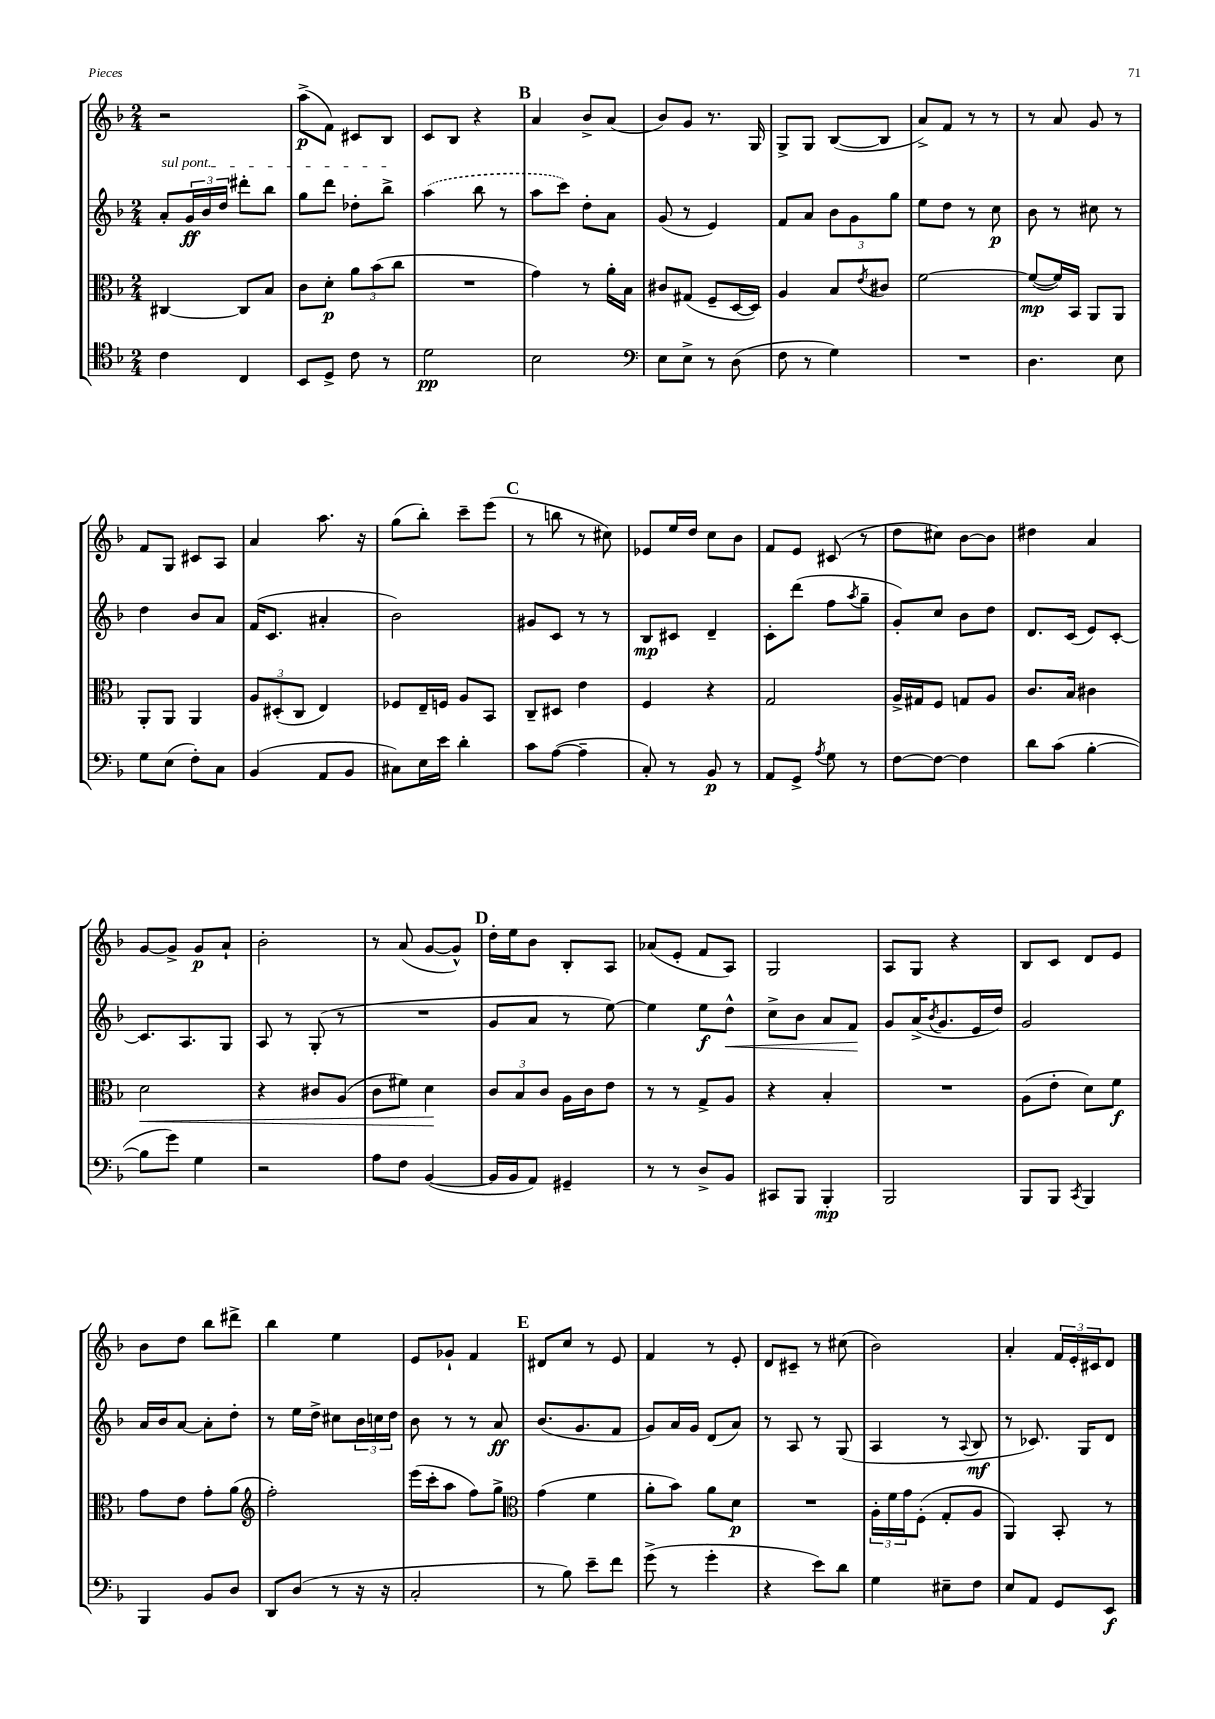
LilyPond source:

<<
\new StaffGroup <<
\new Staff = "s0" {
    \clef treble \key f \major \numericTimeSignature \time 2/4
    r2 |
    a''8->\p( f'8) cis'8 bes8 |
    c'8 bes8 r4 |
    \mark \markup { \bold "B" } a'4 bes'8-> a'8( |
    bes'8) g'8 r8. g16 |
    g8-> g8 bes8~( bes8 |
    a'8->) f'8 r8 r8 |
    r8 a'8 g'8 r8 |
    f'8 g8 cis'8 a8 |
    a'4 a''8. r16 |
    g''8( bes''8-.) c'''8-- e'''8( |
    \mark \markup { \bold "C" } r8 b''8 r8 cis''8) |
    ees'8 e''16 d''16 c''8 bes'8 |
    f'8 e'8 cis'8( r8 |
    d''8 cis''8) bes'8~ bes'8 |
    dis''4 a'4 |
    g'8~ g'8-> g'8\p a'8-! |
    bes'2-. |
    r8 a'8( g'8~ g'8-^) |
    \mark \markup { \bold "D" } d''16-. e''16 bes'8 bes8-. a8 |
    aes'8( e'8-. f'8 a8) |
    g2 |
    a8 g8 r4 |
    bes8 c'8 d'8 e'8 |
    bes'8 d''8 bes''8 dis'''8-> |
    bes''4 e''4 |
    e'8 ges'8-! f'4 |
    \mark \markup { \bold "E" } dis'8 c''8 r8 e'8 |
    f'4 r8 e'8-. |
    d'8 cis'8-- r8 cis''8( |
    bes'2) |
    a'4-. \tuplet 3/2 { f'16 e'16-. cis'16 } d'8 \bar "|." |
}
\new Staff = "s1" {
    \clef treble \key f \major \numericTimeSignature \time 2/4
    \once \override TextSpanner.bound-details.left.text = \markup { \italic "sul pont." } a'8-.\startTextSpan \tuplet 3/2 { g'16\ff bes'16 d''16 } dis'''8-. bes''8 |
    g''8 d'''8 des''8-. bes''8->\stopTextSpan |
    \once \slurDashed a''4( bes''8 r8 |
    \mark \markup { \bold "B" } a''8 c'''8) d''8-. a'8 |
    g'8( r8 e'4) |
    f'8 a'8 \tuplet 3/2 { bes'8 g'8 g''8 } |
    e''8 d''8 r8 c''8\p |
    bes'8 r8 cis''8 r8 |
    d''4 bes'8 a'8 |
    f'16( c'8. ais'4-. |
    bes'2) |
    \mark \markup { \bold "C" } gis'8 c'8 r8 r8 |
    bes8\mp cis'8 d'4-- |
    c'8-. d'''8( f''8 \acciaccatura { a''8 } g''8-- |
    g'8-.) c''8 bes'8 d''8 |
    d'8. c'16( e'8) c'8~-. |
    c'8. a8. g8 |
    a8 r8 g8-.( r8 |
    R2 |
    \mark \markup { \bold "D" } g'8 a'8 r8 e''8~) |
    e''4 e''8\f d''8-^\< |
    c''8-> bes'8 a'8 f'8\! |
    g'8 a'16->( \acciaccatura { bes'8 } g'8. e'16 d''16) |
    g'2 |
    a'16 bes'16 a'8~ a'8-. d''8-. |
    r8 e''16 d''16-> cis''8 \tuplet 3/2 { bes'16 c''16 d''16 } |
    bes'8 r8 r8 a'8\ff |
    \mark \markup { \bold "E" } bes'8.( g'8. f'8 |
    g'8) a'16 g'16 d'8( a'8) |
    r8 a8 r8 g8( |
    a4 r8 \appoggiatura { a8 } bes8\mf |
    r8 ces'8.) g16 d'8 \bar "|." |
}
\new Staff = "s2" {
    \clef alto \key f \major \numericTimeSignature \time 2/4
    cis4~ cis8 bes8 |
    c'8 d'8-.\p \tuplet 3/2 { a'8 bes'8( c''8 } |
    R2 |
    \mark \markup { \bold "B" } g'4) r8 a'16-. bes16 |
    cis'8 gis8( f8-- d16~ d16) |
    a4 bes8 \acciaccatura { e'8 } cis'8 |
    f'2~ |
    f'8~\mp( f'16) bes,16 a,8 a,8 |
    a,8-. a,8 a,4 |
    \tuplet 3/2 { a8 dis8-.( c8 } e4) |
    fes8 e16-- f16 a8 bes,8 |
    \mark \markup { \bold "C" } c8-- dis8 e'4 |
    f4 r4 |
    g2 |
    a16-> gis16 f8 g8 a8 |
    c'8. bes16 cis'4 |
    d'2\< |
    r4 cis'8 a8( |
    c'8 fis'8) d'4\! |
    \mark \markup { \bold "D" } \tuplet 3/2 { c'8 bes8 c'8 } a16 c'16 e'8 |
    r8 r8 g8-> a8 |
    r4 bes4-. |
    R2 |
    a8( e'8-. d'8) f'8\f |
    g'8 e'8 g'8-. a'8( |
    \clef treble f''2-.) |
    e'''16( c'''16-. a''8 f''8) g''8-> |
    \mark \markup { \bold "E" } \clef alto g'4( f'4 |
    a'8-. bes'8) a'8 d'8\p |
    R2 |
    \tuplet 3/2 { a16-. f'16 g'16 } f8-.( g8-. a8 |
    a,4) bes,8-. r8 \bar "|." |
}
\new Staff = "s3" {
    \clef tenor \key f \major \numericTimeSignature \time 2/4
    c'4 c4 |
    bes,8 d8-> c'8 r8 |
    d'2\pp |
    \mark \markup { \bold "B" } bes2 |
    \clef bass e8 e8-> r8 d8( |
    f8 r8 g4) |
    R2 |
    d4. e8 |
    g8 e8( f8-.) c8 |
    bes,4( a,8 bes,8 |
    cis8) e16 e'16 d'4-. |
    \mark \markup { \bold "C" } c'8 a8~( a4-- |
    c8-.) r8 bes,8\p r8 |
    a,8 g,8-> \acciaccatura { a8 } g8 r8 |
    f8~ f8~ f4 |
    d'8 c'8( bes4~-. |
    bes8 g'8) g4 |
    r2 |
    a8 f8 bes,4~( |
    \mark \markup { \bold "D" } bes,16 bes,16 a,8) gis,4-- |
    r8 r8 d8-> bes,8 |
    cis,8 bes,,8 bes,,4-.\mp |
    bes,,2 |
    bes,,8 bes,,8 \acciaccatura { c,8 } bes,,4 |
    bes,,4 bes,8 d8 |
    d,8 d8( r8 r16 r16 |
    c2-. |
    \mark \markup { \bold "E" } r8 bes8) e'8-- f'8 |
    g'8->( r8 g'4-. |
    r4 e'8) d'8 |
    g4 eis8-- f8 |
    e8 a,8 g,8 e,8\f \bar "|." |
}
>>
>>
\layout { \context { \Score \remove "Bar_number_engraver" } }
